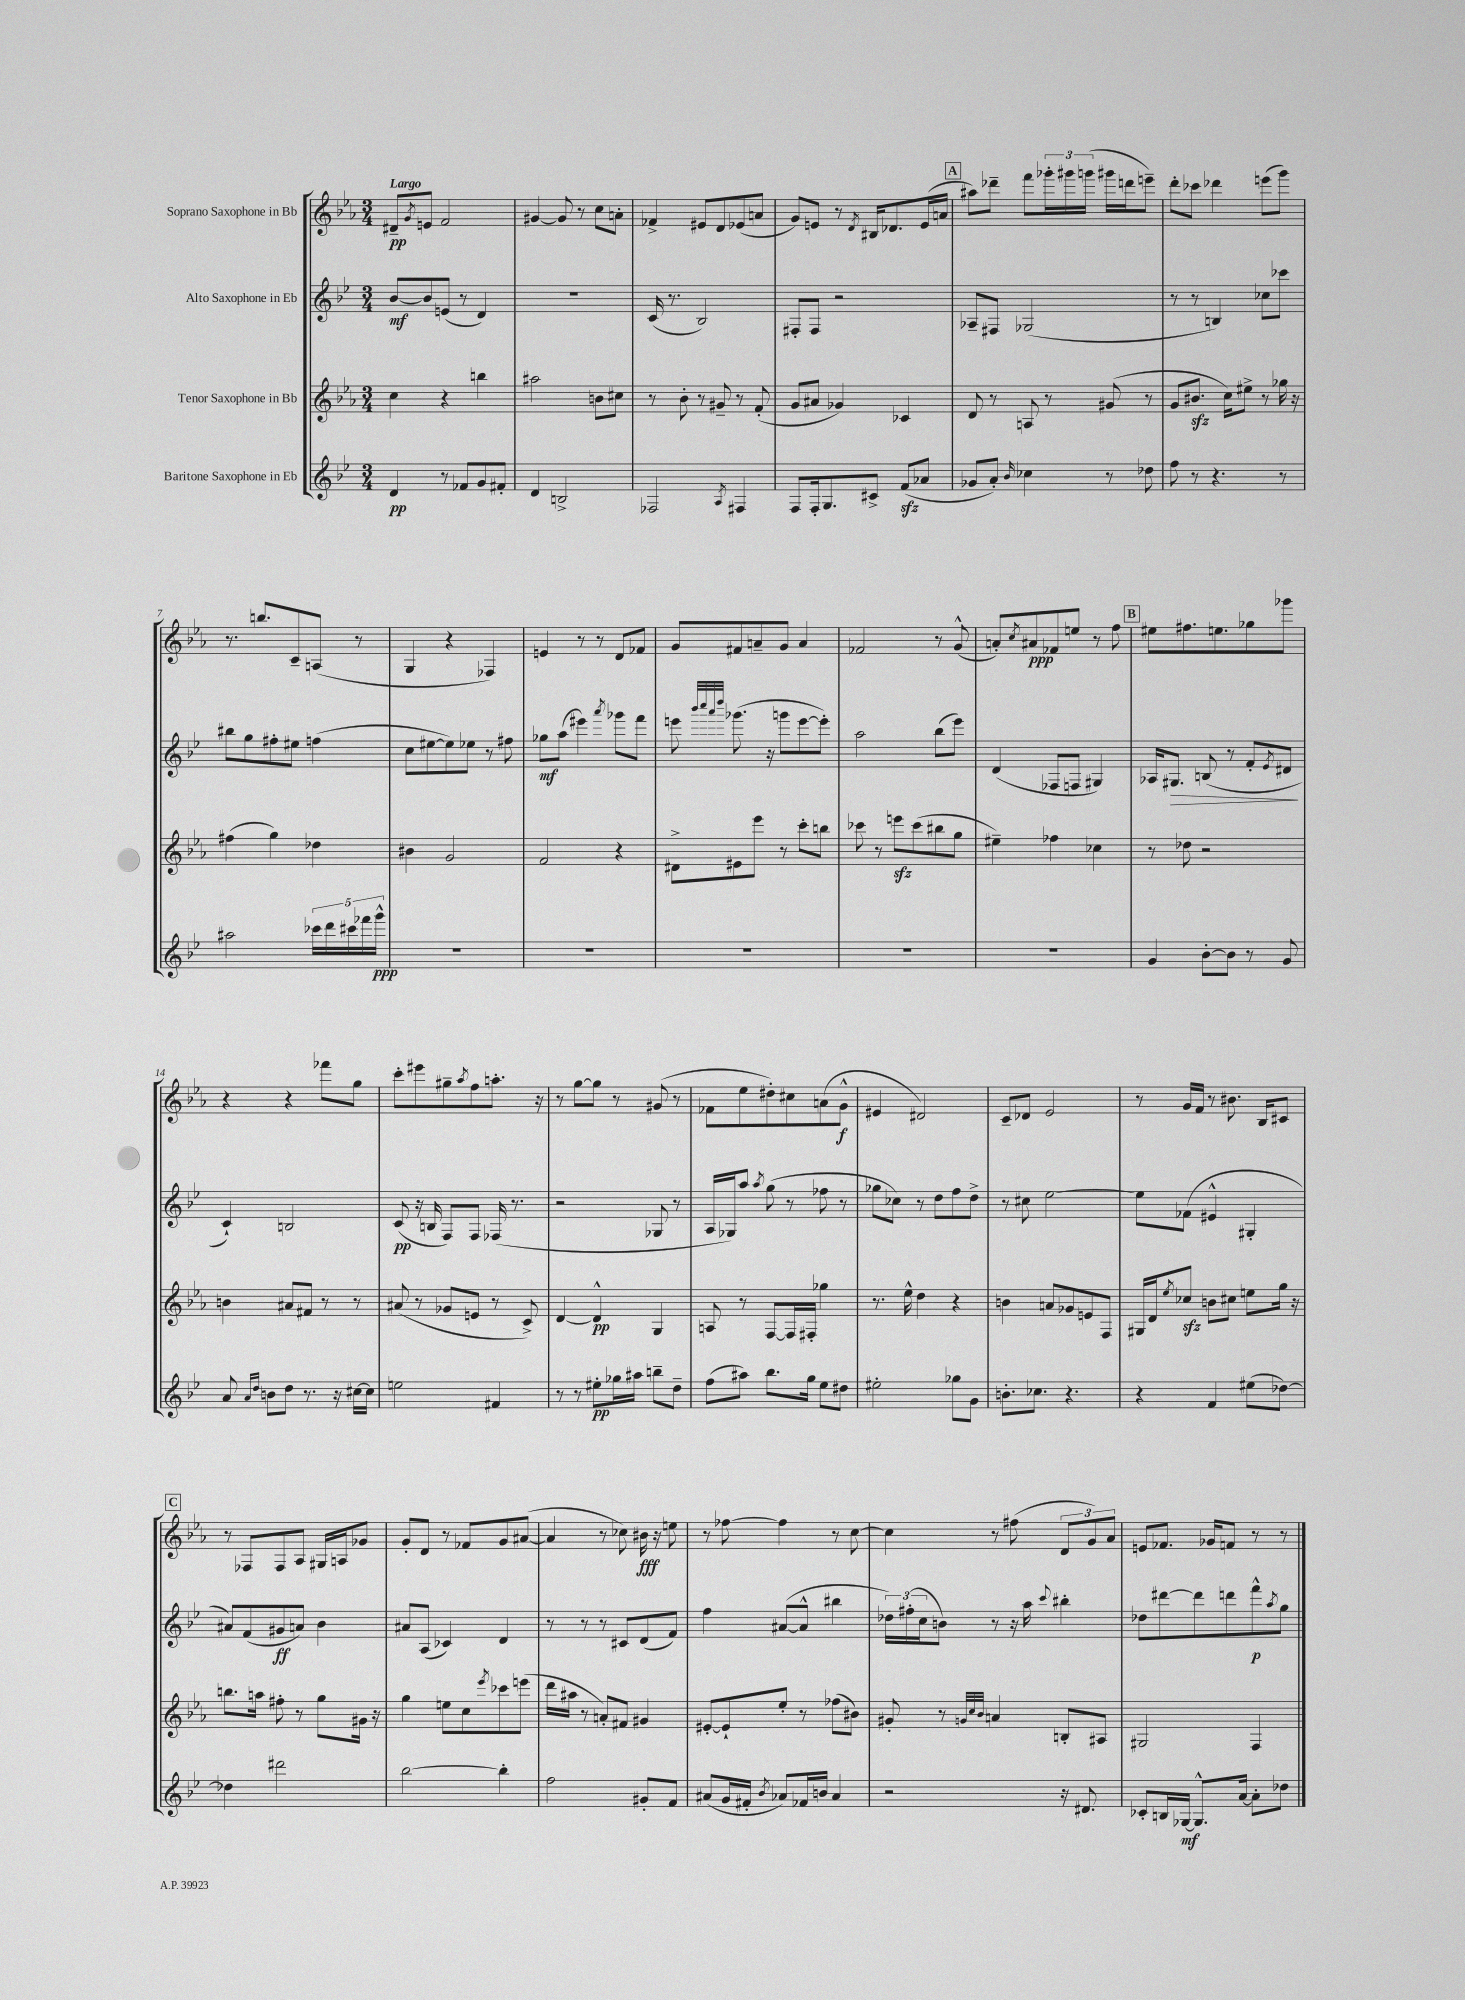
<<
\new StaffGroup <<
\new Staff = "s0" \with { instrumentName = "Soprano Saxophone in Bb" } {
    \clef treble \key ees \major \numericTimeSignature \time 3/4 \tempo "Largo"
    dis'8--\pp \acciaccatura { g'8 } e'8 f'2 |
    gis'4~ gis'8 r8 c''8 a'8-. |
    fes'4-> eis'8 d'8 ees'8( a'8 |
    g'8) e'8 r8 \acciaccatura { d'8 } bis16 des'8. e'16( a'16 |
    \mark \markup { \box "A" } ais''8) des'''8-- f'''8 \tuplet 3/2 { ges'''16-. gis'''16 g'''16( } gis'''16 d'''16 e'''8--) |
    d'''8-. ces'''8 des'''4 e'''8( g'''8) |
    r8. b''8. c'8-- a8( r8 |
    g4 r4 fes4) |
    e'4 r8 r8 d'8 fes'8 |
    g'8 fis'8 a'8-- g'8 a'4 |
    fes'2 r8 g'8-^( |
    a'8-.) \acciaccatura { c''8 } ais'8\ppp fes'8 e''8 r8 f''8 |
    \mark \markup { \box "B" } eis''8 fis''8. e''8. ges''8 ges'''8 |
    r4 r4 fes'''8 g''8 |
    c'''8-. eis'''8 gis''8-- \acciaccatura { aes''8 } f''8 a''8.-. r16 |
    r8 g''8~ g''8 r8 gis'8( r8 |
    fes'8 ees''8 dis''8-.) cis''8 a'8( g'8-^\f |
    eis'4 dis'2) |
    c'8-- des'8 ees'2 |
    r8 g'16 f'16 r8 bis'8. bes16 cis'8 |
    \mark \markup { \box "C" } r8 fes8 fes8 aes8 gis16 a16 ges'8 |
    g'8-. d'8 r8 fes'8 g'8 ais'8~( |
    ais'4 r8 ces''8) bis'16\fff r16 e''8 |
    r8 fes''8~ fes''4 r8 c''8~ |
    c''4 r8 fis''8( \tuplet 3/2 { d'8 g'8) aes'8 } |
    e'8 fes'8. ges'16 f'8 r8 r8 \bar "|." |
}
\new Staff = "s1" \with { instrumentName = "Alto Saxophone in Eb" } {
    \clef treble \key bes \major \numericTimeSignature \time 3/4
    bes'8~\mf bes'8 e'8( r8 d'4) |
    R2. |
    c'16( r8. bes2) |
    fis8-. fis8 r2 |
    \mark \markup { \box "A" } aes8-- fis8 ges2( |
    r8 r8 b4) ces''8 ces'''8 |
    bis''8 g''8 fis''8-. eis''8 f''4( |
    c''8 eis''8~ eis''8) ees''8 r8 fis''8 |
    ges''8\mf a''8( eis'''4) \acciaccatura { a'''8 } ges'''8 f'''8 |
    e'''8 \grace { bes'''32 c''''32 a'''32 d''''32 } ges'''8.( r16 g'''8 e'''8~ e'''8-.) |
    a''2 bes''8( ees'''8) |
    d'4( fes8 f8 gis4) |
    \mark \markup { \box "B" } aes16 gis8.\> b8( r8 f'8-. \acciaccatura { ees'8 } dis'8\! |
    c'4-!) b2 |
    c'8\pp( r16 b16 f8) f8 fes16( r8. |
    r2 ges8 r8 |
    a16 ges16) a''8 \acciaccatura { a''8 } g''8( r8 fes''8 r8 |
    ges''8 ces''8) r8 d''8 f''8 d''8-> |
    r8 cis''8 ees''2~ |
    ees''8 fes'8( eis'4-^ gis4-. |
    \mark \markup { \box "C" } ais'8) f'8( gis'8\ff a'8) bes'4 |
    ais'8 a8( ces'4) d'4 |
    r8 r8 r8 cis'8 d'8( f'8) |
    f''4 ais'8~( ais'8-^ bis''4 |
    \tuplet 3/2 { des''16) fis''16-.( c''16 } b'8) r8 r16 a''16 \appoggiatura { c'''8 } bis''4-. |
    des''8 dis'''8~ dis'''8 d'''8 f'''8-^\p \acciaccatura { a''8 } g''8 \bar "|." |
}
\new Staff = "s2" \with { instrumentName = "Tenor Saxophone in Bb" } {
    \clef treble \key ees \major \numericTimeSignature \time 3/4
    c''4 r4 b''4 |
    ais''2 b'8 cis''8 |
    r8 bes'8-. r8 gis'8-- r8 f'8-.( |
    g'8 ais'8 ges'4) ces'4 |
    \mark \markup { \box "A" } d'8 r8 a8 r8 gis'8( r8 |
    g'8 bis'8.\sfz c''16) eis''8-> r8 ges''16 r16 |
    fis''4( g''4) des''4 |
    bis'4 g'2 |
    f'2 r4 |
    dis'8-> eis'8 ees'''8 r8 c'''8-. b''8 |
    ces'''8 r8 e'''8\sfz ces'''8( bis''8 g''8 |
    eis''4--) fes''4 ces''4 |
    \mark \markup { \box "B" } r8 des''8 r2 |
    b'4 ais'8 fis'8 r8 r8 |
    ais'8( r8 ges'8 e'8 r8 c'8->) |
    d'4~ d'4-^\pp g4 |
    a8 r8 f8~ f16 fis16-. ges''4 |
    r8. ees''16-^ d''4 r4 |
    b'4 a'8 ges'8 e'8 f8 |
    gis16 d'16 \acciaccatura { ees''8 } ces''8\sfz b'8 cis''8 e''8 g''16 r16 |
    \mark \markup { \box "C" } b''8. a''16 fis''8-. r8 g''8 gis'16 r16 |
    g''4 e''8 c''8 \acciaccatura { ees'''8 } ces'''8 e'''8( |
    d'''16 ais''16 r8 a'8-.) fis'8 gis'4 |
    eis'8~-. eis'8-! ees''8-. r8 fes''8( bis'8) |
    gis'8-. r8 \grace { g'32 c''32 bes'32 } a'4 b8-. ais8 |
    gis2 f4 \bar "|." |
}
\new Staff = "s3" \with { instrumentName = "Baritone Saxophone in Eb" } {
    \clef treble \key bes \major \numericTimeSignature \time 3/4
    d'4\pp r8 fes'8 g'8 fis'8-. |
    d'4 b2-> |
    fes2 \acciaccatura { a8 } fis4 |
    f8 f16-. g8. cis'8-> f'8\sfz( aes'8 |
    \mark \markup { \box "A" } ges'8 a'8-.) \grace { bes'16 } ces''4 r8 des''8 |
    f''8 r8 r4. r8 |
    ais''2 \tuplet 5/4 { ces'''16 d'''16 cis'''16 fes'''16 g'''16-^\ppp } |
    R2. |
    R2. |
    R2. |
    R2. |
    R2. |
    \mark \markup { \box "B" } g'4 bes'8~-. bes'8 r8 g'8 |
    a'8 \grace { a'16 d''16 } b'8 d''8 r8. r16 cis''16~ cis''16 |
    e''2 fis'4 |
    r8 r8 eis''8-.\pp ges''16 ais''16 b''8-- d''8-- |
    f''8( ais''8) bes''8. g''16 ees''8 dis''8 |
    eis''2-. ges''8 g'8 |
    b'8.-. ces''8. r4. |
    r4 f'4 eis''8( des''8~) |
    \mark \markup { \box "C" } des''4 dis'''2 |
    bes''2~ bes''4-. |
    f''2 gis'8-. f'8 |
    ais'8( g'16 fis'16-. \acciaccatura { bes'8 } aes'8) fes'16 b'16 aes'4 |
    r2 r16 dis'8. |
    ces'8-. b16 ges16~\mf ges8.-^ a'16~ a'8-. des''8 \bar "|." |
}
>>
>>
